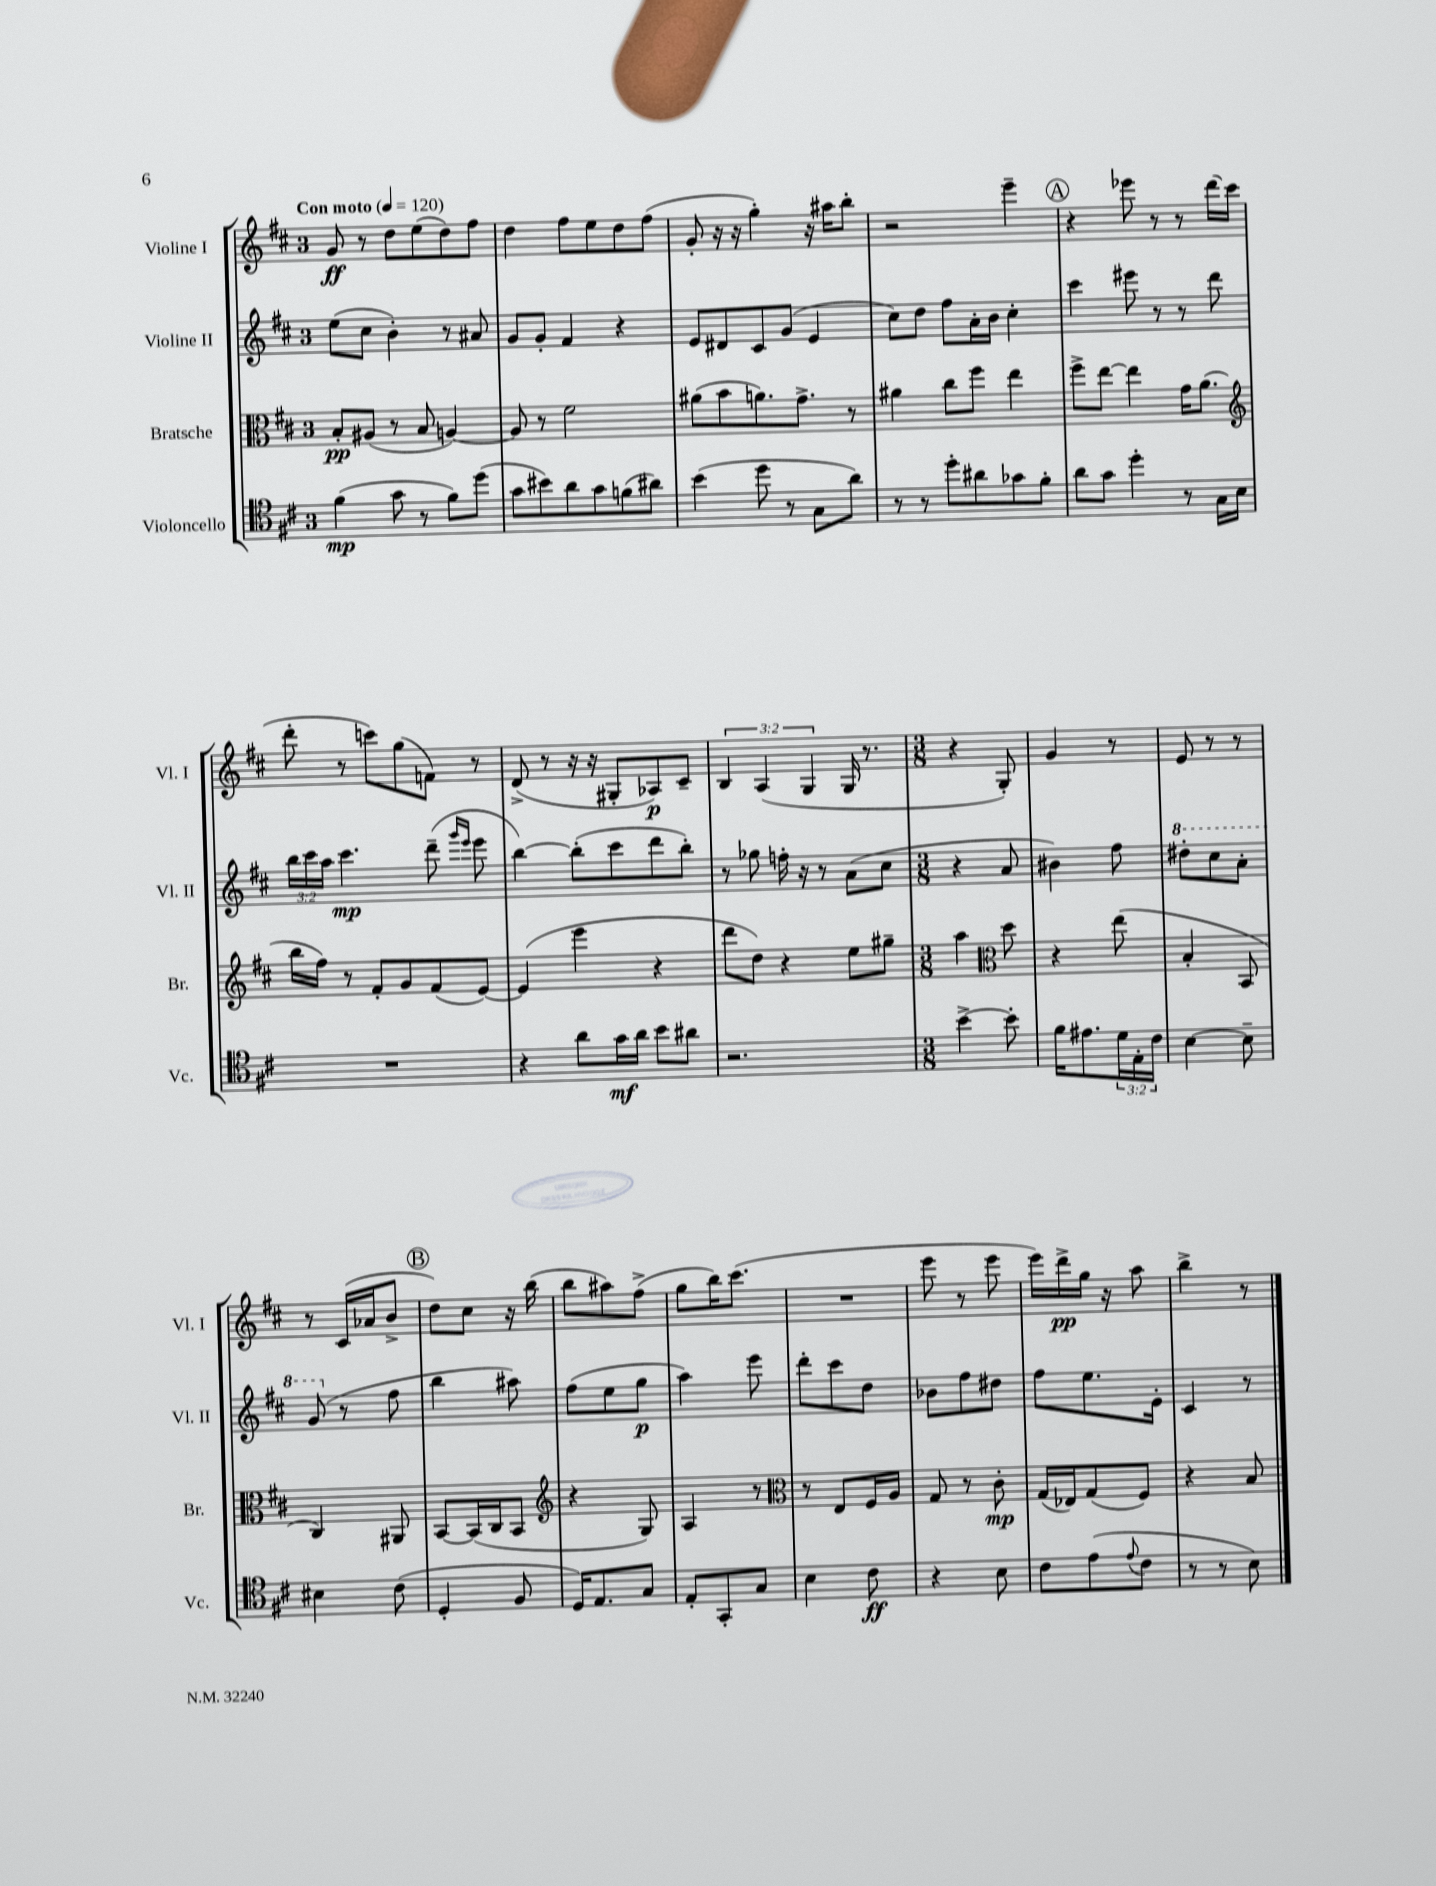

**kern	**dynam	**kern	**dynam	**kern	**dynam	**kern	**dynam
*part4	*part4	*part3	*part3	*part2	*part2	*part1	*part1
*staff4	*staff4	*staff3	*staff3	*staff2	*staff2	*staff1	*staff1
*I"Violoncello	*	*I"Bratsche	*	*I"Violine II	*	*I"Violine I	*
*I'Vc.	*	*I'Br.	*	*I'Vl. II	*	*I'Vl. I	*
*clefC4	*	*clefC3	*	*clefG2	*	*clefG2	*
*k[f#c#]	*	*k[f#c#]	*	*k[f#c#]	*	*k[f#c#]	*
*M3/4	*	*M3/4	*	*M3/4	*	*M3/4	*
*MM120	*	*MM120	*	*MM120	*	*MM120	*
=1	=1	=1	=1	=1	=1	=1	=1
!	!	!	!	!	!	!LO:TX:a:B:t=Con moto	!
(4f#\	mp	8B'/L	pp	(8ee\L	.	8g/	ff
.	.	(8A#X/J	.	8cc#\J	.	8r	.
8g\	.	8r	.	4b'\)	.	8dd\L	.
8r	.	8B/	.	.	.	(8ee\	.
8f#\L)	.	[4An/)	.	8r	.	8dd\)	.
(8dd\J	.	.	.	8a#X/	.	8ff#\J	.
=2	=2	=2	=2	=2	=2	=2	=2
8g\L	.	8A/]	.	8g/L	.	4dd\	.
8b#X\)	.	8r	.	8g'/J	.	.	.
8a\	.	2f#\	.	4f#/	.	8ff#\L	.
8g\	.	.	.	.	.	8ee\	.
(8fn\	.	.	.	4r	.	8dd\	.
8a#X\J)	.	.	.	.	.	(8ff#\J	.
=3	=3	=3	=3	=3	=3	=3	=3
(4b\	.	(8a#X\L	.	8e/L	.	8g'/	.
.	.	8b\	.	8d#X/	.	16r	.
.	.	.	.	.	.	16r	.
8dd\	.	8.an\)	.	8c#/	.	4gg'\)	.
8r	.	.	.	(8g/J	.	.	.
.	.	8.g^\J	.	.	.	.	.
8G\L	.	.	.	4e/	.	16r	.
.	.	.	.	.	.	16aa#X\KL	.
8a\J)	.	8r	.	.	.	8bb'\J	.
=4	=4	=4	=4	=4	=4	=4	=4
8r	.	4a#X\	.	8cc#\L)	.	2r	.
8r	.	.	.	8dd\J	.	.	.
8dd'\L	.	8cc#\L	.	8ff#\L	.	.	.
8a#X\	.	8ff#\J	.	16a'\L	.	.	.
.	.	.	.	16b\JJ	.	.	.
8g-X\	.	4ee\	.	4cc#'\	.	4eee~\	.
8f#'\J	.	.	.	.	.	.	.
!!LO:REH:place=s1:t=A
=5	=5	=5	=5	=5	=5	=5	=5
8a\L	.	8ff#^\L	.	4ccc#\	.	4r	.
8g\J	.	[8ee\J	.	.	.	.	.
4dd'\	.	4ee\]	.	8eee#X\	.	8eee-X\	.
.	.	.	.	8r	.	8r	.
8r	.	16g\KL	.	8r	.	8r	.
.	.	(8.a\J	.	.	.	.	.
16G\LL	.	.	.	8ddd\	.	(16ddd\LL	.
16B\JJ	.	.	.	.	.	16ccc#\JJ	.
!!LO:LB:g=z
=6	=6	=6	=6	=6	=6	=6	=6
*	*	*clefG2	*	*	*	*	*
2.r	.	16bb\LL	.	24bb\LL	.	8ddd'\	.
.	.	.	.	24ccc#\	.	.	.
.	.	16ff#\JJ)	.	.	.	.	.
.	.	.	.	24aa\JJ	.	.	.
.	.	8r	.	4.ccc#\	mp	8r	.
.	.	8f#'/L	.	.	.	8cccn\L)	.
.	.	8g/	.	.	.	(8gg\	.
.	.	(8f#/	.	(8ddd~\	.	8fn\J)	.
.	.	.	.	16qqggg/LL	.	.	.
.	.	.	.	16qqeee/JJ	.	.	.
.	.	[8e/J)	.	8eee\	.	8r	.
=7	=7	=7	=7	=7	=7	=7	=7
4r	.	(4e/]	.	[4bb\)	.	(8d^/	.
.	.	.	.	.	.	8r	.
8a\L	.	4eee\	.	(8bb'\L]	.	16r	.
.	.	.	.	.	.	16r	.
16g\L	mf	.	.	8ccc#\	.	8G#X'/L	.
16a\JJ	.	.	.	.	.	.	.
8b\L	.	4r	.	8ddd\	.	8A-X/)	p
8a#X\J	.	.	.	8bb'\J)	.	8c#~/J	.
=8	=8	=8	=8	=8	=8	=8	=8
2.r	.	8ddd\L	.	8r	.	6B/	.
.	.	8dd\J)	.	8gg-X\	.	.	.
.	.	.	.	.	.	(6A/	.
.	.	4r	.	16ffn'\	.	.	.
.	.	.	.	16r	.	.	.
.	.	.	.	.	.	6G/	.
.	.	.	.	8r	.	.	.
.	.	8ee\L	.	(8a\L	.	16G/	.
.	.	.	.	.	.	8.r	.
.	.	8gg#X~\J	.	8cc#\J	.	.	.
=9	=9	=9	=9	=9	=9	=9	=9
*M3/8	*	*M3/8	*	*M3/8	*	*M3/8	*
[4b^\	.	4aa\	.	4r	.	4r	.
*	*	*clefC3	*	*	*	*	*
8b'\]	.	8dd\	.	8a/	.	8G'/)	.
=10	=10	=10	=10	=10	=10	=10	=10
16f#\KL	.	4r	.	4b#X\)	.	4g/	.
8.e#X\	.	.	.	.	.	.	.
24d\L	.	(8ee\	.	8ff#\	.	8r	.
24E'\	.	.	.	.	.	.	.
24c#\JJ	.	.	.	.	.	.	.
=11	=11	=11	=11	=11	=11	=11	=11
*	*	*	*	*8va	*	*	*
[4B\	.	4B'/	.	8ddd#X'\L	.	8e/	.
.	.	.	.	8ccc#\	.	8r	.
8B~\]	.	8BB/	.	8aa'\J	.	8r	.
!!LO:LB:g=z
=12	=12	=12	=12	=12	=12	=12	=12
4B#X\	.	4C#/)	.	(8gg/	.	8r	.
*	*	*	*	*X8va	*	*	*
.	.	.	.	8r	.	(16c#/LL	.
.	.	.	.	.	.	16a-X/J	.
(8c#\	.	8AA#X/	.	8ff#\	.	8b^/J	.
!!LO:REH:place=s1:t=B
=13	=13	=13	=13	=13	=13	=13	=13
4D'/	.	[8BB/L	.	4bb\	.	8dd\L)	.
.	.	(16BB/L]	.	.	.	8cc#\J	.
.	.	16C#/J	.	.	.	.	.
8F#/	.	8BB/J	.	8aa#X\)	.	16r	.
.	.	.	.	.	.	(16bb\	.
=14	=14	=14	=14	=14	=14	=14	=14
*	*	*clefG2	*	*	*	*	*
16D/KL)	.	4r	.	(8ff#\L	.	8bb\L	.
8.E/	.	.	.	.	.	.	.
.	.	.	.	8ee\	.	8aa#X\)	.
8G/J	.	8G/)	.	8gg\J	p	(8ff#^\J	.
=15	=15	=15	=15	=15	=15	=15	=15
8E'/L	.	4A/	.	4aa\)	.	8gg\L	.
8GG'/	.	.	.	.	.	16bb\K)	.
.	.	.	.	.	.	(8.ccc#\J	.
8G/J	.	8r	.	8eee\	.	.	.
=16	=16	=16	=16	=16	=16	=16	=16
*	*	*clefC3	*	*	*	*	*
4B\	.	8r	.	8ddd'\L	.	4.r	.
.	.	8E/L	.	8ccc#\	.	.	.
8c#\	ff	16F#/L	.	8dd\J	.	.	.
.	.	16A/JJ	.	.	.	.	.
=17	=17	=17	=17	=17	=17	=17	=17
4r	.	8G/	.	8b-X\L	.	8eee\	.
.	.	8r	.	8ff#\	.	8r	.
8B\	.	8c#'\	mp	8dd#X\J	.	8eee\	.
=18	=18	=18	=18	=18	=18	=18	=18
8c#\L	.	(16G/LL	.	8ff#\L	.	16eee\LL)	.
.	.	16E-X/J)	.	.	.	16ddd^\	pp
(8e\	.	(8G/	.	8.ee\	.	16gg\JJ	.
.	.	.	.	.	.	16r	.
8qqe/	.	.	.	.	.	.	.
8c#\J	.	8F#/J)	.	.	.	8aa\	.
.	.	.	.	16e'\Jk	.	.	.
=19	=19	=19	=19	=19	=19	=19	=19
8r	.	4r	.	4c#/	.	4bb^\	.
8r	.	.	.	.	.	.	.
8B\)	.	8B/	.	8r	.	8r	.
==	==	==	==	==	==	==	==
*-	*-	*-	*-	*-	*-	*-	*-
